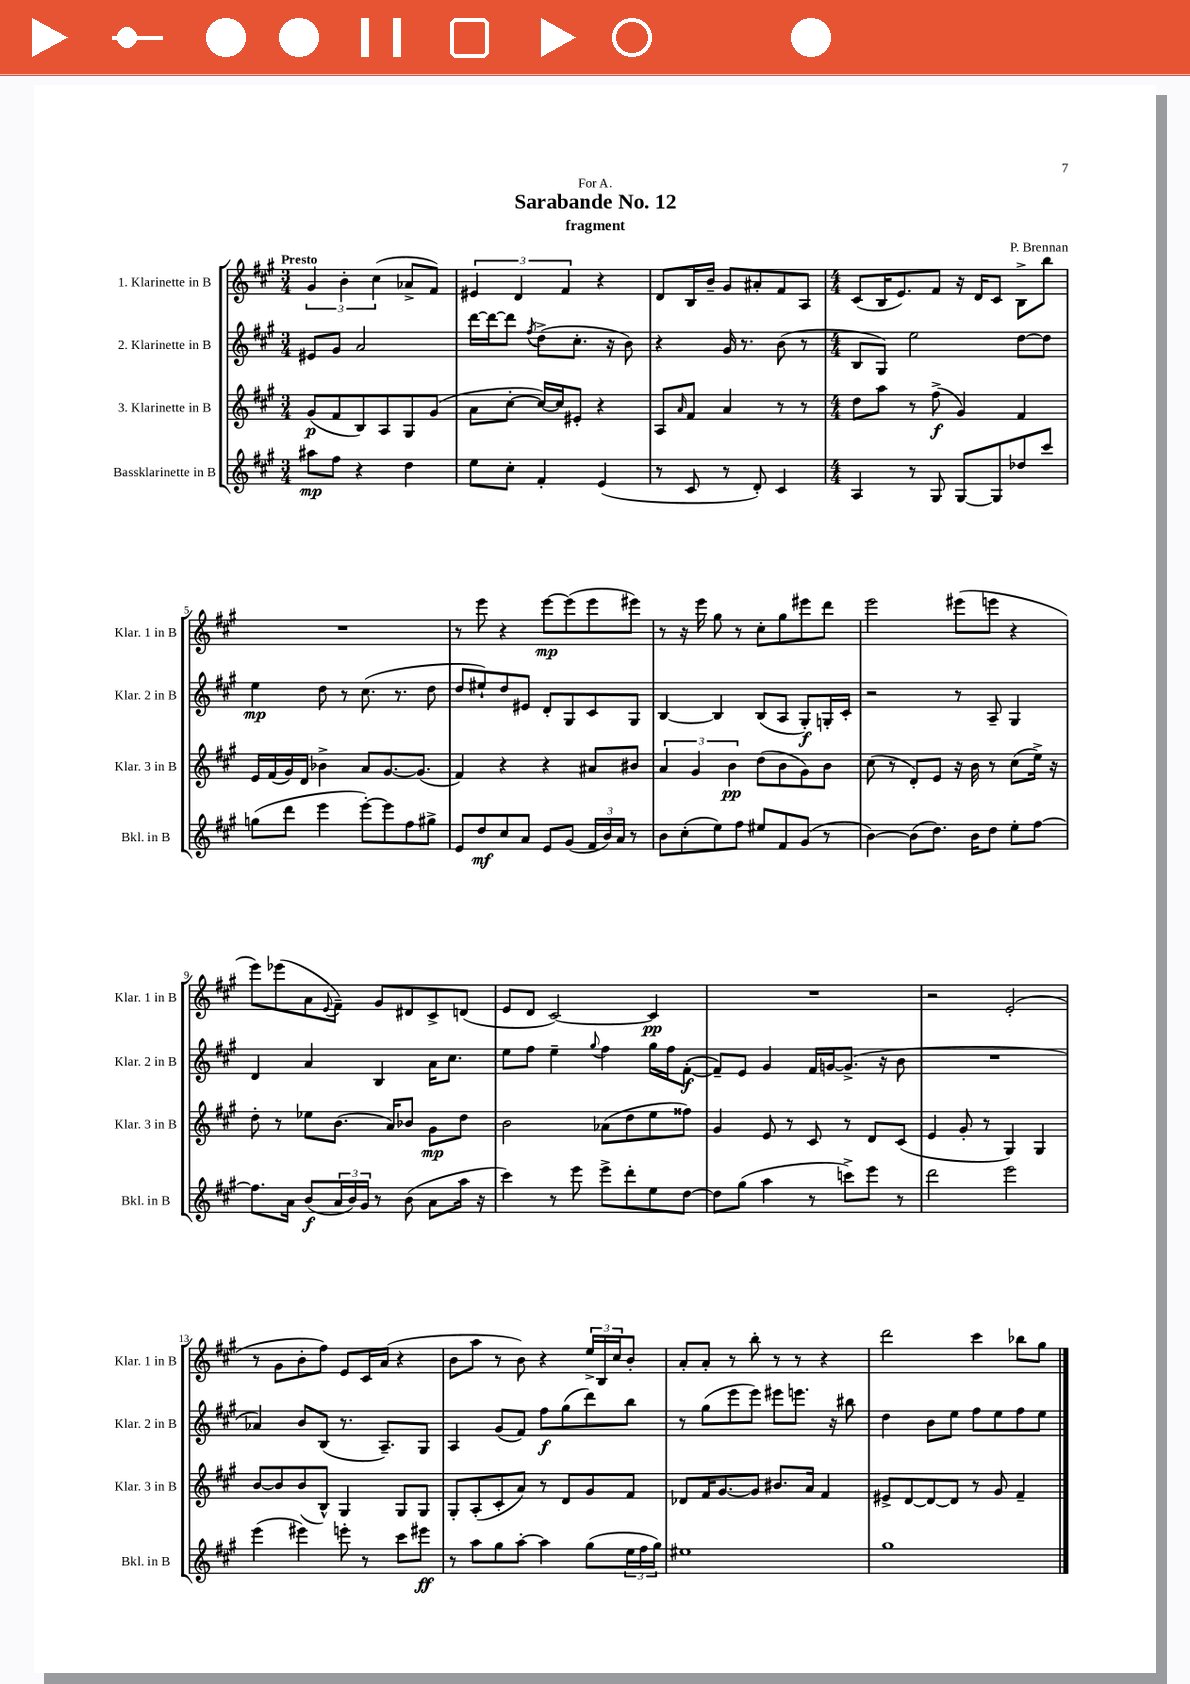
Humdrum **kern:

**kern	**kern	**kern	**kern
*staff4	*staff3	*staff2	*staff1
*clefG2	*clefG2	*clefG2	*clefG2
*k[f#c#g#]	*k[f#c#g#]	*k[f#c#g#]	*k[f#c#g#]
*M3/4	*M3/4	*M3/4	*M3/4
8aa#\L	(8g#/L	8e#/L	6g#/
8ff#\J	8f#/	8g#/J	.
.	.	.	6b'\
4r	8B/)	2a/	.
.	.	.	(6cc#\
.	8A/	.	.
4dd\	8G#/	.	8a-^/L
.	(8g#/J	.	8f#/J)
=	=	=	=
8ee\L	8a\L	[16ddd\LL	6e#/
.	.	16ddd\_J	.
8cc#'\J	[8cc#'\J	8ddd\]J	.
.	.	.	6d/
.	.	8qff#/	.
4f#'/	16cc#/_LL)	(8dd^\L	.
.	16cc#/]J	.	.
.	.	.	6f#/
.	8e#'/J	8.cc#'\J	.
(4e/	4r	.	4r
.	.	16r	.
.	.	8b\)	.
=	=	=	=
8r	8A/L	4r	8d/L
.	16qqa/	.	.
8c#/	8f#/J	.	16B/L
.	.	.	16b~/JJ
8r	4a/	16g#/	8g#/L
.	.	8.r	.
8d'/)	.	.	8a#'/
4c#/	8r	(8b\	8f#/
.	8r	8r	8A/J
=	=	=	=
*M4/4	*M4/4	*M4/4	*M4/4
4A/	8dd\L	8B/L	(8c#/L
.	8aa\J	8G#/J)	16B/K
.	.	.	8.e/)
8r	8r	2ee\	.
8G#/	(8ff#^\	.	8f#/J
[8G#/L	4g#/)	.	16r
.	.	.	16d/LK
8G#/]	.	.	8c#/J
8dd-/	4f#/	[8dd\L	8B^\L
8ccc#/J	.	8dd\]J	8bb\J
=	=	=	=
(8gg\L	16e/LL	4ee\	1r
.	(16f#/	.	.
8ddd\J	16g#/)	.	.
.	16d/JJ	.	.
4eee\	4b-^\	8dd\	.
.	.	8r	.
[8eee'\L)	8a/L	(8.cc#\	.
8eee\]	[8.g#/	.	.
.	.	8.r	.
8ff#\	.	.	.
.	(8.g#/]J	.	.
8gg#^\J	.	8dd\	.
=	=	=	=
8e/L	4f#/)	8dd/L	8r
8dd/	.	8ee#`/)	8eee\
8cc#/	4r	8dd/	4r
8a/J	.	8e#/J	.
8e/L	4r	8d'/L	[8eee\L
(8g#/J	.	8G#/	(8eee\]
24f#/LL	8a#/L	8c#/	8eee\
24b/)	.	.	.
24a/JJ	.	.	.
8r	8b#/J	8G#/J	8eee#\J)
=	=	=	=
8b\L	6a/	[4B/	8r
(8cc#'\	.	.	16r
.	6g#/	.	.
.	.	.	16eee\
8ee\)	.	4B/]	8gg#\
.	6b\	.	.
8ff#\J	.	.	8r
8ee#/L	(8dd\L	(8B/L	8cc#'\L
8f#/	8b\	8A/J	8gg#\
(8g#/J	8g#\)	8G#'/L)	8eee#\
8r	8b\J	16G'/L	8ddd\J
.	.	16c#'/JJ	.
=	=	=	=
[4b\)	(8cc#\	2r	2eee\
.	8r	.	.
(8b\]L	8d'/L)	.	.
8.dd\J)	8e/J	.	.
.	16r	8r	(8eee#\L
16b\LK	16b\	.	.
8dd\J	8r	8A~/	8eee\J
8ee'\L	(8cc#\L	4G#/	4r
[8ff#\J	16ee^\Jk)	.	.
.	16r	.	.
=	=	=	=
8.ff#\]L	8dd'\	4d/	8eee\L)
.	8r	.	(8eee-\
16a\Jk	.	.	.
(8b/L	8ee-\L	4a/	8a\
.	.	.	8qqe/
24a/L	(8.b\J	.	8f#~\J)
24b/)	.	.	.
24g#/JJ	.	.	.
8r	.	4B/	8g#/L
.	16a/LK)	.	.
(8b\	8b-/J	.	8d#/
8a\L	8g#\L	16a\LK	8c#^/
.	.	8.cc#\J	.
16aa\Jk	8dd\J	.	(8d/J
16r	.	.	.
=	=	=	=
4ccc#\)	2b\	8ee\L	8e/L
.	.	8ff#\J	8d/J
8r	.	4ee~\	[2c#/)
8eee\	.	.	.
.	.	8qqgg#/	.
8eee^\L	(8a-\L	4ff#\	.
8ddd'\	8dd\	.	.
8ee\	8ee\	16gg#\LL	4c#/]
.	.	16ff#\J	.
[8dd\J	8ff##\J)	([8f#'\J	.
=	=	=	=
8dd\]L	4g#/	8f#~/]L)	1r
(8gg#\J	.	8e/J	.
4aa\	8e/	4g#/	.
.	8r	.	.
8r	8c#/	16f#/LL	.
.	.	[16g/J	.
8ccc^\L)	8r	(8.g^/]J	.
8eee\J	8d/L	.	.
.	.	16r	.
8r	(8c#/J	8b\	.
=	=	=	=
2ddd\	4e/	1r	2r
.	8g#'/	.	.
.	8r	.	.
2eee\	4G#/)	.	(2e'/
.	4G#/	.	.
=	=	=	=
(4eee\	[8b/L	4a-/)	8r
.	8b/]	.	8g#\L
4eee#\)	(8b/	8b/L	8b'\
.	8B^^/J)	(8B/J	8ff#\J)
8eee'\	4G#/	8.r	8e/L
8r	.	.	16c#/L
.	.	8.A~/L)	(16a/JJ
8ccc#\L	8G#/L	.	4r
8eee#\J	8G#/J	8G#/J	.
=	=	=	=
8r	8G#'/L	4A/	8b\L
8aa\L	(8A'/	.	8aa\J
8gg#\	8c#'/	(8g#/L	8r
[8aa'\J	8a/J)	8f#/J)	8b\)
4aa\]	8r	8ff#\L	4r
.	8d/L	(8gg#\	.
(8gg#\L	8g#/	8ddd\)	24ee^/LL
.	.	.	24B/
.	.	.	24cc#/J
24ee\L	8f#/J	8bb\J	8b'/J
24ff#\	.	.	.
24gg#\JJ)	.	.	.
=	=	=	=
1ee#	8d-/L	8r	8a'/L
.	16f#/K	(8gg#\L	8a'/J
.	[8.g#/	.	.
.	.	8eee\	8r
.	8g#/]J	8eee\J)	8bb'\
.	8.b#/L	8eee#\L	8r
.	.	8.eee\J	8r
.	16a/Jk	.	.
.	4f#/	.	4r
.	.	16r	.
.	.	8bb#\	.
=	=	=	=
1gg#	8e#^/L	4dd\	2ddd\
.	[8d/	.	.
.	8d/_	8b\L	.
.	8d/]J	8ee\J	.
.	8r	8ff#\L	4ccc#\
.	8g#/	8ee\	.
.	4f#~/	8ff#\	8bb-\L
.	.	8ee\J	8gg#\J
==	==	==	==
*-	*-	*-	*-
